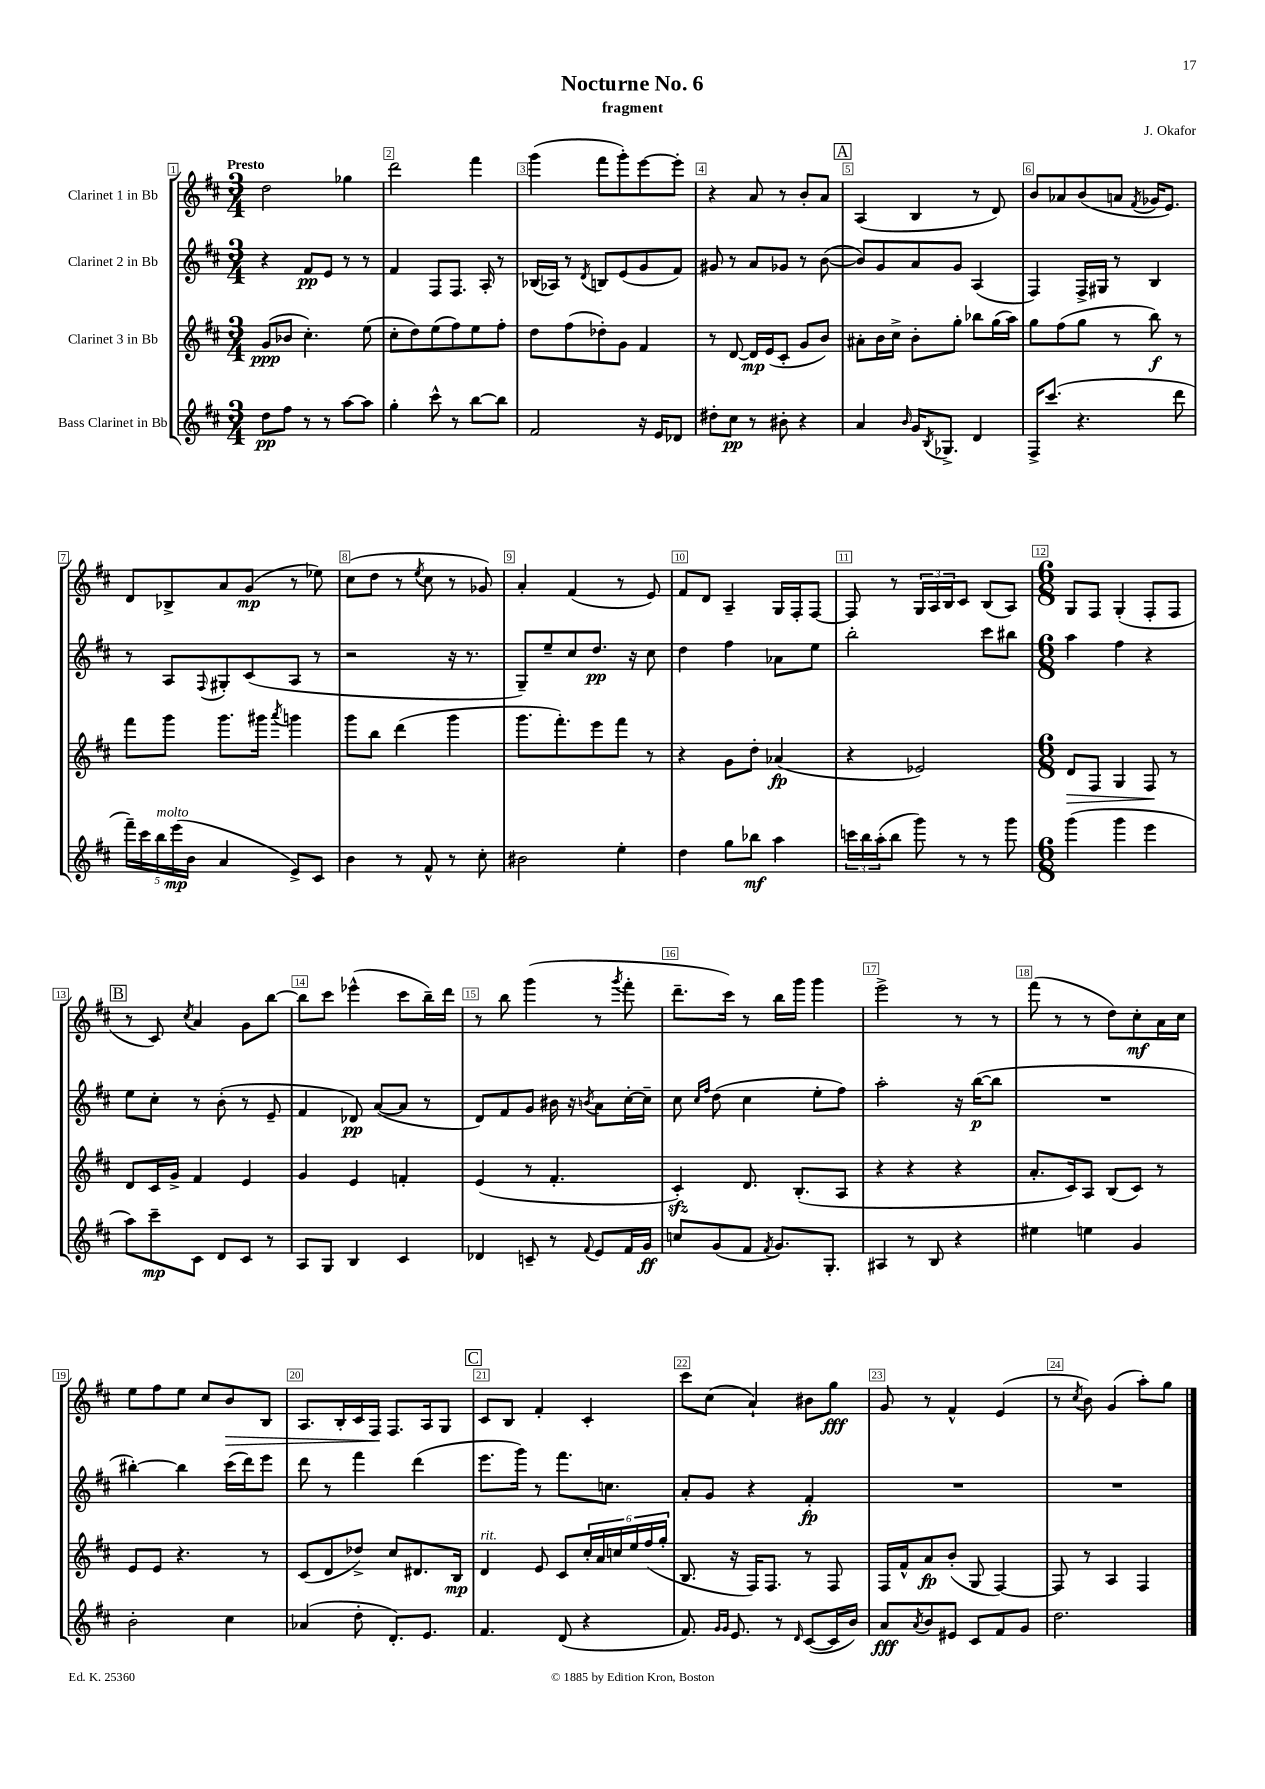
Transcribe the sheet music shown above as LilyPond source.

\header { title = "Nocturne No. 6" composer = "J. Okafor" subtitle = "fragment" }
<<
\new StaffGroup <<
\new Staff = "s0" \with { instrumentName = "Clarinet 1 in Bb" } {
    \clef treble \key d \major \numericTimeSignature \time 3/4 \tempo "Presto"
    d''2 ges''4 |
    d'''2 fis'''4 |
    g'''4( fis'''8 g'''8-.) e'''8~ e'''8-. |
    r4 a'8 r8 b'8-. a'8 |
    \mark \markup { \box "A" } a4( b4 r8 d'8) |
    b'8 aes'8 b'8( a'8 \acciaccatura { fis'8 } ges'16 e'8.) |
    d'8 bes8-> a'8 g'8\mp( r8 ees''8) |
    cis''8( d''8 r8 \acciaccatura { e''8 } cis''8 r8 ges'8) |
    a'4-. fis'4( r8 e'8) |
    fis'8 d'8 a4-- g16 fis16-. fis8~ |
    fis8 r8 \tuplet 3/2 { g16 a16 b16 } cis'8 b8( a8) |
    \numericTimeSignature \time 6/8 g8 fis8 g4-.( fis8-. fis8 |
    \mark \markup { \box "B" } r8 cis'8) \acciaccatura { cis''8 } a'4 g'8 b''8~ |
    b''8 cis'''8 ees'''4-^( cis'''8 b''16--) d'''16 |
    r8 b''8 g'''4( r8 \acciaccatura { g'''8 } fis'''8-. |
    d'''8.-- cis'''16) r8 b''16 g'''16 g'''4 |
    e'''2-> r8 r8 |
    fis'''8( r8 r8 d''8) cis''8-.\mf a'16 cis''16 |
    e''8 fis''8 e''8 cis''8 b'8\> b8 |
    a8. b16-. cis'16 fis16\! fis8. a16 g8 |
    \mark \markup { \box "C" } cis'8 b8 fis'4-. cis'4-. |
    cis'''8 cis''8( a'4-!) bis'8 g''8\fff |
    g'8 r8 fis'4-^ e'4( |
    r8 \acciaccatura { cis''8 } b'8) g'4( a''8-.) g''8 \bar "|." |
}
\new Staff = "s1" \with { instrumentName = "Clarinet 2 in Bb" } {
    \clef treble \key d \major \numericTimeSignature \time 3/4
    r4 fis'8\pp e'8 r8 r8 |
    fis'4 fis8 fis8. a16-. r8 |
    bes16( aes16) r8 \acciaccatura { d'8 } b8 e'8( g'8 fis'8) |
    gis'8 r8 a'8 ges'8 r8 b'8~( |
    \mark \markup { \box "A" } b'8) g'8 a'8 g'8 a4( |
    fis4) fis16-> gis16 r8 b4 |
    r8 a8 \appoggiatura { fis8 } gis8-. cis'8( a8 r8 |
    r2 r16 r8. |
    g8--) e''8-- cis''8 d''8.\pp r16 cis''8 |
    d''4 fis''4 aes'8 e''8 |
    b''2-. cis'''8 bis''8 |
    \numericTimeSignature \time 6/8 a''4 fis''4 r4 |
    \mark \markup { \box "B" } e''8 cis''8-. r8 b'8-.( r8 e'8-- |
    fis'4 des'8\pp) a'8~( a'8 r8 |
    d'8) fis'8 g'8 bis'16 r16 \acciaccatura { b'8 } a'8 cis''16~-. cis''16-- |
    cis''8 \grace { cis''16 fis''16 } d''8( cis''4 e''8-. fis''8) |
    a''2-. r16 b''16~\p( b''8 |
    R2. |
    bis''4~-.) bis''4 cis'''16( d'''16) e'''8 |
    d'''8 r8 fis'''4 d'''4( |
    \mark \markup { \box "C" } e'''8. g'''16) r8 fis'''8. c''8. |
    a'8-. g'8 r4 fis'4-.\fp |
    R2. |
    R2. \bar "|." |
}
\new Staff = "s2" \with { instrumentName = "Clarinet 3 in Bb" } {
    \clef treble \key d \major \numericTimeSignature \time 3/4
    g'8\ppp( bes'8 cis''4.-.) e''8( |
    cis''8-. d''8) e''8( fis''8) e''8 fis''8-. |
    d''8 fis''8( des''8-.) g'8 fis'4 |
    r8 d'8~ d'16\mp e'16( cis'8-. g'8 b'8) |
    \mark \markup { \box "A" } ais'8-. b'16 cis''16-> b'8-. g''8-. bes''8 g''16( a''16) |
    g''8 fis''8( g''8 r8 b''8\f) r8 |
    fis'''8 g'''8 g'''8. gis'''16 \acciaccatura { a'''8 } g'''4 |
    g'''8 b''8 d'''4( g'''4 |
    g'''8. fis'''8.-.) e'''8 fis'''8 r8 |
    r4 g'8 d''8-. aes'4\fp( |
    r4 ees'2) |
    \numericTimeSignature \time 6/8 d'8\> fis8 g4 fis8\! r8 |
    \mark \markup { \box "B" } d'8 cis'16 g'16-> fis'4 e'4 |
    g'4 e'4 f'4-. |
    e'4( r8 fis'4.-. |
    cis'4-.\sfz) d'8. b8.-.( a8 |
    r4 r4 r4 |
    a'8.-. cis'16) a8 b8( cis'8) r8 |
    e'8 e'8 r4. r8 |
    cis'8( d'8 des''8->) cis''8 dis'8. b16\mp |
    \mark \markup { \box "C" } d'4^\markup { \italic "rit." } e'8 cis'8 \tuplet 6/4 { cis''16-. a'16 c''16 e''16 fis''16( g''16-. } |
    b8. r16 fis16) fis8. r8 fis8 |
    fis16 fis'16-^ a'8\fp b'8-.( g8 fis4~) |
    fis8 r8 a4 fis4 \bar "|." |
}
\new Staff = "s3" \with { instrumentName = "Bass Clarinet in Bb" } {
    \clef treble \key d \major \numericTimeSignature \time 3/4
    d''8\pp fis''8 r8 r8 a''8~ a''8 |
    g''4-. cis'''8-^ r8 b''8~ b''8 |
    fis'2 r16 e'16 des'8 |
    dis''8-. cis''8\pp r8 bis'8-. r4 |
    \mark \markup { \box "A" } a'4 \grace { b'16 } g'16 \acciaccatura { b8 } ges8.-> d'4 |
    fis16-> cis'''8.( r4. d'''8 |
    \tuplet 5/4 { fis'''16--) cis'''16 b''16^\markup { \italic "molto" } e'''16\mp( b'16 } a'4 e'8->) cis'8 |
    b'4 r8 fis'8-^ r8 cis''8-. |
    bis'2 e''4-. |
    d''4 g''8 bes''8\mf a''4 |
    \tuplet 3/2 { c'''16 b''16 a''16-.( } b''8 g'''8) r8 r8 g'''8 |
    \numericTimeSignature \time 6/8 g'''4( g'''4 e'''4 |
    \mark \markup { \box "B" } a''8) cis'''8--\mp cis'8 d'8 cis'8 r8 |
    a8 g8 b4 cis'4 |
    des'4 c'8-- r8 \appoggiatura { fis'8 } e'8 fis'16 g'16\ff |
    c''8 g'8( fis'8 \acciaccatura { fis'8 } g'8.) g8.-. |
    ais4 r8 b8 r4 |
    eis''4 e''4 g'4 |
    b'2-. cis''4 |
    aes'4( d''8-. d'8.-.) e'8. |
    \mark \markup { \box "C" } fis'4. d'8( r4 |
    fis'8.) \grace { g'16 g'16 } e'8. r8 \grace { d'16 } cis'8~( cis'16 b'16) |
    a'8\fff \acciaccatura { a'8 } b'8 eis'8 cis'8 fis'8 g'8 |
    d''2. \bar "|." |
}
>>
>>
\layout { \context { \Score \override BarNumber.break-visibility = ##(#f #t #t) barNumberVisibility = #all-bar-numbers-visible \override BarNumber.stencil = #(make-stencil-boxer 0.1 0.3 ly:text-interface::print) } }
